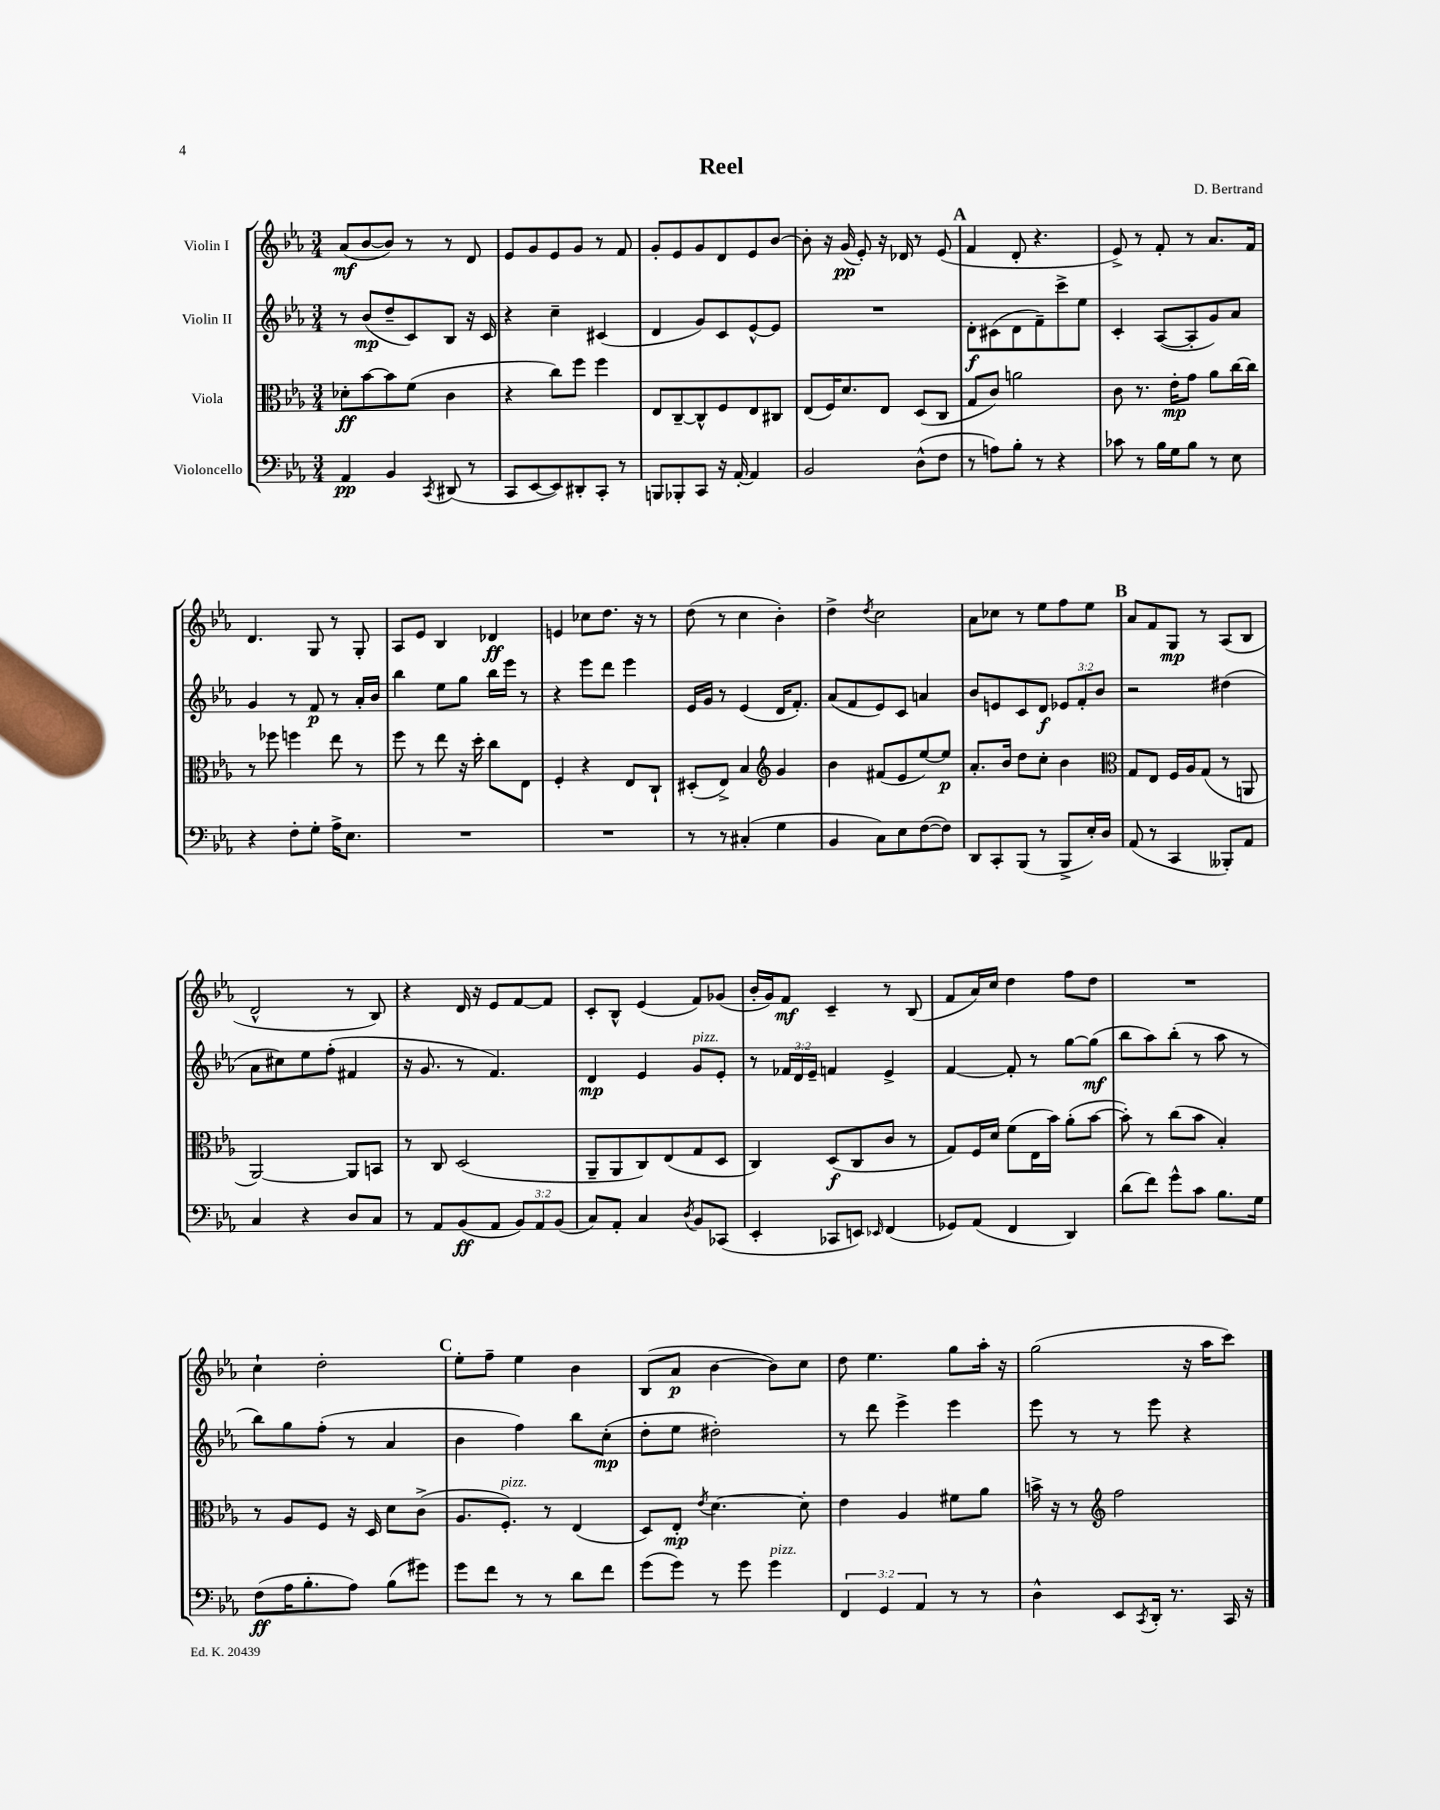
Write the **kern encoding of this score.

**kern	**dynam	**kern	**dynam	**kern	**dynam	**kern	**dynam
*part4	*part4	*part3	*part3	*part2	*part2	*part1	*part1
*staff4	*staff4	*staff3	*staff3	*staff2	*staff2	*staff1	*staff1
*I"Violoncello	*	*I"Viola	*	*I"Violin II	*	*I"Violin I	*
*clefF4	*	*clefC3	*	*clefG2	*	*clefG2	*
*k[b-e-a-]	*	*k[b-e-a-]	*	*k[b-e-a-]	*	*k[b-e-a-]	*
*M3/4	*	*M3/4	*	*M3/4	*	*M3/4	*
=1	=1	=1	=1	=1	=1	=1	=1
4AA-/	pp	8d-X'\L	ff	8r	.	(8a-/L	mf
.	.	[8b-\	.	(8b-/L	mp	[8b-/	.
4BB-/	.	8b-\]	.	8dd~/	.	8b-/J])	.
.	.	(8f\J	.	8c/)	.	8r	.
8qCC/	.	.	.	.	.	.	.
(8DD#X/	.	4c\	.	8B-/J	.	8r	.
8r	.	.	.	16r	.	8d/	.
.	.	.	.	16c/	.	.	.
=2	=2	=2	=2	=2	=2	=2	=2
8CC/L	.	4r	.	4r	.	8e-/L	.
[8EE-/	.	.	.	.	.	8g/	.
8EE-/])	.	8cc\L)	.	4cc~\	.	8e-/	.
8DD#X'/	.	8ff\J	.	.	.	8g/J	.
8CC'/J	.	4ff\	.	(4c#X/	.	8r	.
8r	.	.	.	.	.	8f/	.
=3	=3	=3	=3	=3	=3	=3	=3
8BBBn/L	.	8E-/L	.	4d/	.	8g'/L	.
8BBB-X'/	.	[8C~/	.	.	.	8e-/	.
8CC/J	.	8C^^/]	.	8g/L)	.	8g/	.
16r	.	8F/	.	8c/	.	8d/	.
[16AA-'/	.	.	.	.	.	.	.
4AA-/]	.	8E-/	.	[8e-^^/	.	8e-/	.
.	.	8C#X/J	.	8e-/J]	.	[8b-/J	.
=4	=4	=4	=4	=4	=4	=4	=4
2BB-/	.	(8E-/L	.	2.r	.	8b-'\]	.
.	.	16F/K)	.	.	.	16r	.
.	.	8.d/	.	.	.	(16g/	pp
.	.	.	.	.	.	8e-'/)	.
.	.	8E-/J	.	.	.	16r	.
.	.	.	.	.	.	16d-X/	.
(8D^^\L	.	(8D/L	.	.	.	8r	.
8F\J	.	8C/J	.	.	.	(8e-/	.
!!LO:REH:place=s1:t=A
=5	=5	=5	=5	=5	=5	=5	=5
8r	.	8G/L	.	8d'\L	f	4f/	.
8An\L)	.	8c/J)	.	(8c#X\	.	.	.
8B-'\J	.	2an\	.	8d\	.	8d'/	.
8r	.	.	.	8f~\)	.	4.r	.
4r	.	.	.	8ccc^\	.	.	.
.	.	.	.	8ee-\J	.	.	.
=6	=6	=6	=6	=6	=6	=6	=6
8c-X\	.	8c\	.	4c'/	.	8e-^/)	.
8r	.	8.r	.	.	.	8r	.
16B-\LL	.	.	.	([8A-/L	.	8f'/	.
16G\J	.	16e-'\KL	mp	.	.	.	.
8B-\J	.	8g\J	.	8A-'/]	.	8r	.
8r	.	8a-\L	.	8g/)	.	8.a-/L	.
8E-\	.	[16cc\L	.	8a-/J	.	.	.
.	.	16cc\JJ]	.	.	.	16f/Jk	.
!!LO:LB:g=z
=7	=7	=7	=7	=7	=7	=7	=7
4r	.	8r	.	4g/	.	4.d/	.
.	.	8ff-X\	.	.	.	.	.
8F'\L	.	4ffn\	.	8r	.	.	.
8G'\J	.	.	.	8f/	p	8G/	.
16A-^\KL	.	8ee-\	.	8r	.	8r	.
8.E-\J	.	.	.	.	.	.	.
.	.	8r	.	16a-'/LL	.	8G'/	.
.	.	.	.	16b-/JJ	.	.	.
=8	=8	=8	=8	=8	=8	=8	=8
2.r	.	8ff\	.	4bb-\	.	8A-/L	.
.	.	8r	.	.	.	8e-/J	.
.	.	8ee-\	.	8ee-\L	.	4B-/	.
.	.	16r	.	8gg\J	.	.	.
.	.	16dd'\	.	.	.	.	.
.	.	8cc\L	.	16bb-\LL	.	4d-X/	ff
.	.	.	.	16eee-\JJ	.	.	.
.	.	8E-\J	.	8r	.	.	.
=9	=9	=9	=9	=9	=9	=9	=9
2.r	.	4F'/	.	4r	.	4en/	.
.	.	4r	.	8eee-\L	.	8cc-X\L	.
.	.	.	.	8ddd\J	.	8.dd\J	.
.	.	8E-/L	.	4eee-\	.	.	.
.	.	.	.	.	.	16r	.
.	.	8C`/J	.	.	.	8r	.
=10	=10	=10	=10	=10	=10	=10	=10
8r	.	(8D#X'/L	.	16e-/LL	.	(8dd\	.
.	.	.	.	16g/JJ	.	.	.
8r	.	8E-^/J)	.	8r	.	8r	.
(4C#X'/	.	4B-/	.	(4e-/	.	4cc\	.
*	*	*clefG2	*	*	*	*	*
4G\	.	4g/	.	16d/KL	.	4b-'\)	.
.	.	.	.	8.f'/J)	.	.	.
=11	=11	=11	=11	=11	=11	=11	=11
4BB-/	.	4b-\	.	(8a-/L	.	4dd^\	.
.	.	.	.	8f/	.	.	.
.	.	.	.	.	.	8qdd/	.
8C\L)	.	(8f#X/L	.	8e-/)	.	2cc\	.
8E-\	.	8e-/	.	8c/J	.	.	.
([8F\	.	[8ee-/)	.	4an/	.	.	.
8F\J])	.	8ee-/J]	p	.	.	.	.
=12	=12	=12	=12	=12	=12	=12	=12
8DD/L	.	8.a-'/L	.	8b-/L	.	8a-\L	.
8CC'/	.	.	.	8en/	.	8cc-X\J	.
.	.	16b-/Jk	.	.	.	.	.
(8BBB-/J	.	8dd\L	.	8c/	.	8r	.
8r	.	8cc'\J	.	8d/J	f	8ee-\L	.
8BBB-^/L	.	4b-\	.	12e-X/L	.	8ff\	.
.	.	.	.	12f'/	.	.	.
16E-'/L)	.	.	.	.	.	8ee-\J	.
.	.	.	.	12b-/J	.	.	.
16D/JJ	.	.	.	.	.	.	.
!!LO:REH:place=s1:t=B
=13	=13	=13	=13	=13	=13	=13	=13
*	*	*clefC3	*	*	*	*	*
(8AA-/	.	8G/L	.	2r	.	8a-/L	.
8r	.	8E-/J	.	.	.	8f/	.
4CC/	.	16F/LL	.	.	.	8G/J	mp
.	.	16A-/J	.	.	.	.	.
.	.	(8G/J	.	.	.	8r	.
8BBB--X'/L)	.	8r	.	(4dd#X\	.	(8A-/L	.
8AA-/J	.	8AAn/	.	.	.	8B-/J	.
!!LO:LB:g=z
=14	=14	=14	=14	=14	=14	=14	=14
4C/	.	[2AA-/)	.	8a-\L	.	2d^^/	.
.	.	.	.	8cc#X\)	.	.	.
4r	.	.	.	8ee-\	.	.	.
.	.	.	.	(8ff'\J	.	.	.
8D/L	.	8AA-/L]	.	4f#X/	.	8r	.
8C/J	.	8BBn/J	.	.	.	8B-/)	.
=15	=15	=15	=15	=15	=15	=15	=15
8r	.	8r	.	16r	.	4r	.
.	.	.	.	8.g/	.	.	.
8AA-/L	.	8C/	.	.	.	.	.
(8BB-/	ff	(2D/	.	8r	.	16d/	.
.	.	.	.	.	.	16r	.
8AA-/J	.	.	.	4.f/)	.	8e-/L	.
12BB-/L)	.	.	.	.	.	[8f/	.
12AA-/	.	.	.	.	.	.	.
.	.	.	.	.	.	8f/J]	.
(12BB-/J	.	.	.	.	.	.	.
=16	=16	=16	=16	=16	=16	=16	=16
8C/L)	.	8AA-~/L	.	4d/	mp	8c'/L	.
8AA-'/J	.	8AA-/	.	.	.	8B-^^/J	.
4C/	.	8C/)	.	4e-/	.	(4e-/	.
.	.	(8E-/	.	.	.	.	.
8qD/	.	.	.	.	.	.	.
!	!	!	!	!LO:TX:a:i:t=pizz.	!	!	!
8BB-/L	.	8G/	.	8g/L	.	8f/L)	.
(8CC-X/J	.	8D/J	.	8e-'/J	.	(8g-X/J	.
=17	=17	=17	=17	=17	=17	=17	=17
4EE-'/	.	4C/)	.	8r	.	16b-'/LL	.
.	.	.	.	.	.	16g/J)	.
.	.	.	.	24f-X/LL	.	8f/J	mf
.	.	.	.	24d/	.	.	.
.	.	.	.	24e-~/JJ	.	.	.
8CC-X/L	.	(8D/L	f	4fn/	.	4c~/	.
8EEn/J)	.	8C/	.	.	.	.	.
16qqEE-X/	.	.	.	.	.	.	.
(4FF/	.	8c/J	.	4e-^/	.	8r	.
.	.	8r	.	.	.	(8B-/	.
=18	=18	=18	=18	=18	=18	=18	=18
8GG-X/L)	.	8G/L)	.	[4f/	.	8f/L	.
(8AA-/J	.	16F/L	.	.	.	16a-/L)	.
.	.	16d/JJ	.	.	.	16cc/JJ	.
4FF/	.	(8f\L	.	8f'/]	.	4dd\	.
.	.	16E-\L	.	8r	.	.	.
.	.	16b-\JJ)	.	.	.	.	.
4DD/)	.	(8a-'\L	.	[8gg\L	.	8ff\L	.
.	.	[8b-\J	.	(8gg\J]	mf	8dd\J	.
=19	=19	=19	=19	=19	=19	=19	=19
(8d\L	.	8b-'\])	.	8bb-\L	.	2.r	.
8f\J)	.	8r	.	8aa-\)	.	.	.
8g^^\L	.	(8cc\L	.	(8bb-'\J	.	.	.
8c\J	.	8b-\J	.	8r	.	.	.
8.B-\L	.	4B-'/)	.	8aa-\	.	.	.
.	.	.	.	8r	.	.	.
16G\Jk	.	.	.	.	.	.	.
!!LO:LB:g=z
=20	=20	=20	=20	=20	=20	=20	=20
(8F\L	ff	8r	.	8bb-\L)	.	4cc`\	.
16A-\K	.	8A-/L	.	8gg\	.	.	.
8.B-'\	.	.	.	.	.	.	.
.	.	8F/J	.	(8ff'\J	.	2dd'\	.
8A-\J)	.	16r	.	8r	.	.	.
.	.	16D/	.	.	.	.	.
(8B-\L	.	8d\L	.	4a-/	.	.	.
8g#X\J)	.	(8c^\J	.	.	.	.	.
!!LO:REH:place=s1:t=C
=21	=21	=21	=21	=21	=21	=21	=21
8g\L	.	8.A-/L	.	4b-\	.	8ee-'\L	.
8f\J	.	.	.	.	.	8ff~\J	.
!	!	!LO:TX:a:i:t=pizz.	!	!	!	!	!
.	.	8.F'/J)	.	.	.	.	.
8r	.	.	.	4ff\)	.	4ee-\	.
8r	.	8r	.	.	.	.	.
8d\L	.	(4E-/	.	8bb-\L	.	4b-\	.
8f\J	.	.	.	(8cc'\J	mp	.	.
=22	=22	=22	=22	=22	=22	=22	=22
(8g\L	.	8D/L)	.	8dd'\L	.	(8B-/L	.
8g\J)	.	8E-'/J	mp	8ee-\J	.	8a-/J	p
.	.	8qe-/	.	.	.	.	.
8r	.	[4.d\	.	2dd#X'\)	.	[4b-\	.
8g\	.	.	.	.	.	.	.
!LO:TX:a:i:t=pizz.	!	!	!	!	!	!	!
4g\	.	.	.	.	.	8b-\L])	.
.	.	8d'\]	.	.	.	8cc\J	.
=23	=23	=23	=23	=23	=23	=23	=23
6FF/	.	4e-\	.	8r	.	8dd\	.
.	.	.	.	8ddd\	.	4.ee-\	.
6GG/	.	.	.	.	.	.	.
.	.	4A-/	.	4eee-^\	.	.	.
6AA-/	.	.	.	.	.	.	.
8r	.	8f#X\L	.	4eee-\	.	8gg\L	.
8r	.	8a-\J	.	.	.	16aa-'\Jk	.
.	.	.	.	.	.	16r	.
=24	=24	=24	=24	=24	=24	=24	=24
4D^^\	.	16bn^\	.	8eee-\	.	(2gg\	.
.	.	16r	.	.	.	.	.
.	.	8r	.	8r	.	.	.
*	*	*clefG2	*	*	*	*	*
8EE-/L	.	2ff\	.	8r	.	.	.
8qCC/	.	.	.	.	.	.	.
16DD'/Jk	.	.	.	8eee-\	.	.	.
8.r	.	.	.	.	.	.	.
.	.	.	.	4r	.	16r	.
.	.	.	.	.	.	16aa-\KL	.
16CC/	.	.	.	.	.	8ccc\J)	.
16r	.	.	.	.	.	.	.
==	==	==	==	==	==	==	==
*-	*-	*-	*-	*-	*-	*-	*-
